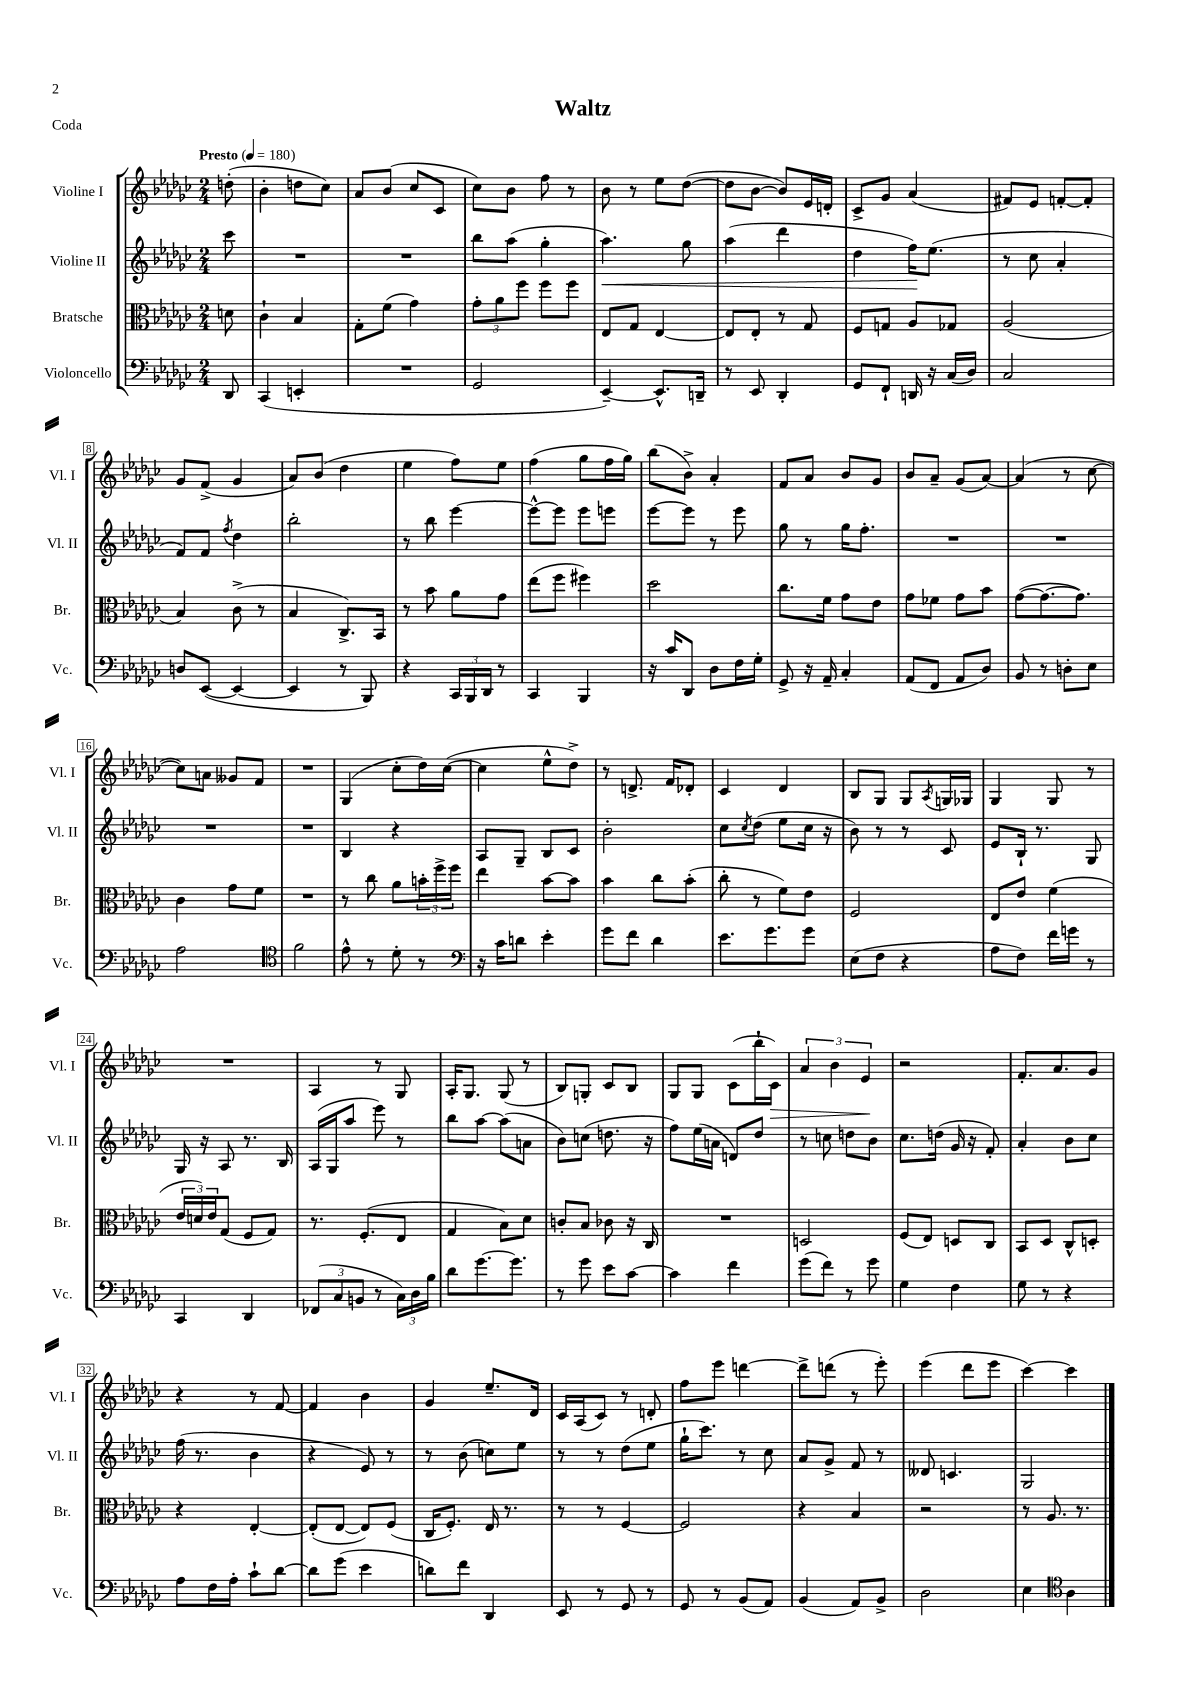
\header { title = "Waltz" piece = "Coda" }
<<
\new StaffGroup <<
\new Staff = "s0" \with { instrumentName = "Violine I" shortInstrumentName = "Vl. I" } {
    \clef treble \key ges \major \numericTimeSignature \time 2/4 \partial 8 \tempo "Presto" 4 = 180
    d''8-.( |
    bes'4-. d''8 ces''8) |
    aes'8 bes'8( ces''8 ces'8 |
    ces''8) bes'8 f''8 r8 |
    bes'8 r8 ees''8 des''8~( |
    des''8 bes'8~ bes'8) ees'16 d'16-. |
    ces'8-> ges'8 aes'4( |
    fis'8) ees'8 f'8~-. f'8-. |
    ges'8 f'8->( ges'4 |
    aes'8) bes'8( des''4 |
    ees''4 f''8) ees''8 |
    f''4( ges''8 f''16 ges''16) |
    bes''8( bes'8->) aes'4-. |
    f'8 aes'8 bes'8 ges'8 |
    bes'8 aes'8-- ges'8( aes'8~) |
    aes'4( r8 ces''8~ |
    ces''8) a'8 geses'8 f'8 |
    R2 |
    ges4( ces''8-. des''16) ces''16~( |
    ces''4 ees''8-^ des''8->) |
    r8 d'8.-> f'16 des'8-. |
    ces'4 des'4 |
    bes8 ges8 ges8 \acciaccatura { aes8 } g16 ges16 |
    ges4 ges8 r8 |
    R2 |
    aes4 r8 ges8 |
    aes16-. ges8. ges8( r8 |
    bes8) g8-. ces'8 bes8 |
    ges8 ges8 ces'8( bes''16-! ces'16\>) |
    \tuplet 3/2 { aes'4 bes'4 ees'4\! } |
    r2 |
    f'8.-. aes'8. ges'8 |
    r4 r8 f'8~ |
    f'4 bes'4 |
    ges'4 ees''8.-- des'16 |
    ces'16 aes16( ces'8) r8 d'8-. |
    f''8 ees'''8 d'''4~ |
    d'''8-> d'''8( r8 ees'''8-.) |
    ees'''4( des'''8 ees'''8 |
    ces'''4~) ces'''4 \bar "|." |
}
\new Staff = "s1" \with { instrumentName = "Violine II" shortInstrumentName = "Vl. II" } {
    \clef treble \key ges \major \numericTimeSignature \time 2/4 \partial 8
    ces'''8 |
    R2 |
    R2 |
    bes''8 aes''8( ges''4-. |
    aes''4.\<) ges''8 |
    aes''4( des'''4 |
    des''4 f''16\!) ees''8.( |
    r8 ces''8 aes'4-. |
    f'8) f'8 \acciaccatura { f''8 } des''4 |
    bes''2-. |
    r8 bes''8 ees'''4~ |
    ees'''8~-^ ees'''8 ees'''8 e'''8 |
    ees'''8~ ees'''8 r8 ees'''8 |
    ges''8 r8 ges''16 f''8.-. |
    R2 |
    R2 |
    R2 |
    R2 |
    bes4 r4 |
    aes8 ges8-- bes8 ces'8 |
    bes'2-. |
    ces''8 \acciaccatura { ces''8 } des''8( ees''8 ces''16 r16 |
    bes'8) r8 r8 ces'8 |
    ees'8 bes16-! r8. ges8 |
    ges16 r16 aes8 r8. bes16 |
    aes16( ges16 aes''8 ees'''8) r8 |
    bes''8 aes''8~ aes''8( a'8 |
    bes'8) c''8( d''8. r16 |
    f''8) ees''16( a'16 d'8) des''8 |
    r8 c''8 d''8 bes'8 |
    ces''8. d''16( ges'16 r16 f'8-.) |
    aes'4-. bes'8 ces''8 |
    f''16( r8. bes'4 |
    r4 ees'8) r8 |
    r8 bes'8( c''8) ees''8 |
    r8 r8 des''8( ees''8 |
    ges''16-! ces'''8.) r8 ces''8 |
    aes'8 ges'8-> f'8 r8 |
    deses'8 c'4. |
    ges2 \bar "|." |
}
\new Staff = "s2" \with { instrumentName = "Bratsche" shortInstrumentName = "Br." } {
    \clef alto \key ges \major \numericTimeSignature \time 2/4 \partial 8
    d'8 |
    ces'4-! bes4 |
    ges8-. f'8( ges'4) |
    \tuplet 3/2 { ges'8-. aes'8 f''8 } f''8 f''8 |
    ees8 ges8 ees4~ |
    ees8 ees8-. r8 ges8 |
    f8 g8 aes8 ges8 |
    aes2( |
    bes4) ces'8->( r8 |
    bes4 ces8.->) bes,16 |
    r8 bes'8 aes'8 ges'8 |
    ees''8( f''8 fis''4) |
    des''2 |
    ces''8. f'16 ges'8 ees'8 |
    ges'8 fes'8 ges'8 bes'8 |
    ges'8~( ges'8.~ ges'8.) |
    ces'4 ges'8 f'8 |
    R2 |
    r8 ces''8 aes'8 \tuplet 3/2 { b'16-. f''16-> f''16 } |
    ees''4 bes'8~ bes'8 |
    bes'4 ces''8 bes'8-.( |
    ces''8-. r8 f'8) ees'8 |
    f2 |
    ees8 ees'8 f'4( |
    \tuplet 3/2 { ees'16 d'16) ees'16 } ges8( f8 ges8) |
    r8. f8.-.( ees8 |
    ges4 bes8) des'8 |
    c'8-. bes8 ces'8 r16 ces16 |
    R2 |
    d2 |
    f8( ees8) d8 ces8 |
    bes,8 des8 ces8-^ d8-. |
    r4 ees4~-. |
    ees8-.( ees8~ ees8) f8( |
    ces16 f8.-.) ees16 r8. |
    r8 r8 f4~ |
    f2 |
    r4 bes4 |
    r2 |
    r8 aes8. r8. \bar "|." |
}
\new Staff = "s3" \with { instrumentName = "Violoncello" shortInstrumentName = "Vc." } {
    \clef bass \key ges \major \numericTimeSignature \time 2/4 \partial 8
    des,8 |
    ces,4( e,4-. |
    R2 |
    ges,2 |
    ees,4~--) ees,8.-^ d,16-- |
    r8 ees,8 des,4-. |
    ges,8 f,8-! d,16 r16 ces16( des16) |
    ces2 |
    d8 ees,8~( ees,4~ |
    ees,4 r8 bes,,8) |
    r4 \tuplet 3/2 { ces,16 bes,,16 des,16 } r8 |
    ces,4 bes,,4 |
    r16 ces'16 des,8 des8 f16 ges16-. |
    ges,8-> r16 aes,16-- ces4-. |
    aes,8( f,8 aes,8 des8) |
    bes,8 r8 d8-. ees8 |
    aes2 |
    \clef tenor f'2 |
    ees'8-^ r8 des'8-. r8 |
    \clef bass r16 ces'16 d'8 ees'4-. |
    ges'8 f'8 des'4 |
    ees'8. ges'8. ges'8 |
    ees8( f8 r4 |
    aes8 f8) f'16 g'16 r8 |
    ces,4 des,4 |
    \tuplet 3/2 { fes,8( ces8 b,8 } r8 \tuplet 3/2 { ces16) des16 bes16 } |
    des'8 ges'8.~ ges'8. |
    r8 ges'8 ees'8 ces'8~ |
    ces'4 f'4 |
    ges'8( f'8) r8 ges'8 |
    ges4 f4 |
    ges8 r8 r4 |
    aes8 f16 aes16-. ces'8-! des'8~ |
    des'8 ges'8( ees'4 |
    d'8) f'8 des,4 |
    ees,8 r8 ges,8 r8 |
    ges,8 r8 bes,8( aes,8) |
    bes,4( aes,8) bes,8-> |
    des2 |
    ees4 \clef tenor aes4 \bar "|." |
}
>>
>>
\layout { \context { \Score \override BarNumber.stencil = #(make-stencil-boxer 0.1 0.3 ly:text-interface::print) } }
